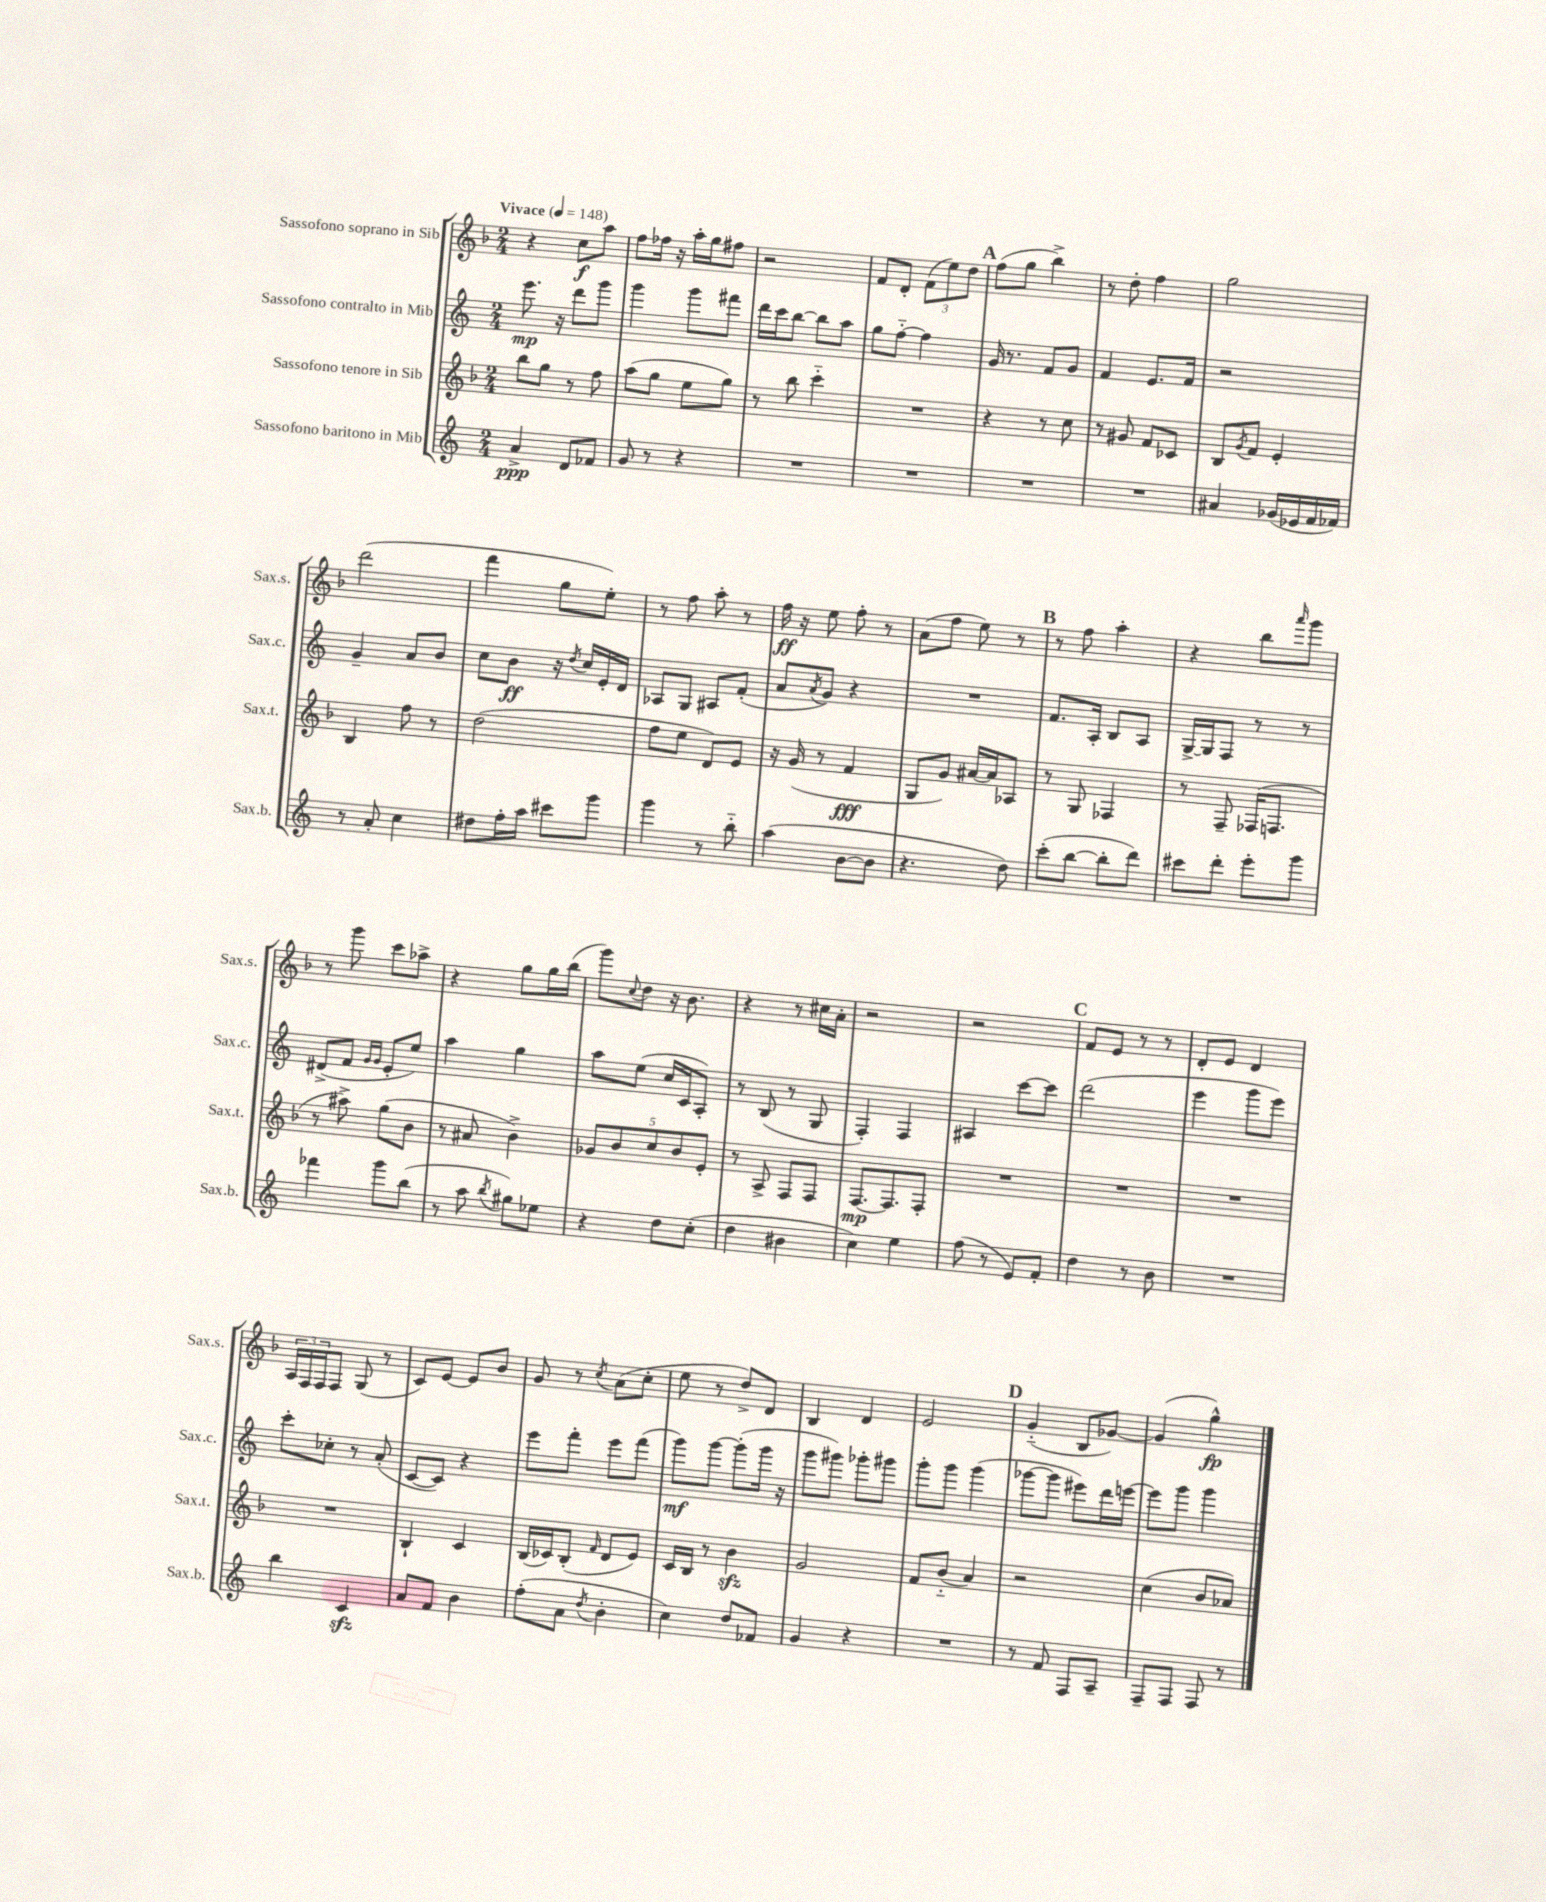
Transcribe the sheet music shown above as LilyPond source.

<<
\new StaffGroup <<
\new Staff = "s0" \with { instrumentName = "Sassofono soprano in Sib" shortInstrumentName = "Sax.s." } {
    \clef treble \key f \major \numericTimeSignature \time 2/4 \tempo "Vivace" 4 = 148
    r4 c''8\f a''8 |
    f''8 fes''16 r16 a''16-. g''16 fis''8 |
    r2 |
    f'8 d'8-. \tuplet 3/2 { f'8( e''8) d''8 } |
    \mark \markup { \bold "A" } f''8( g''8 bes''4->) |
    r8 d''8-. f''4 |
    g''2 |
    d'''2( |
    f'''4 g''8 e''8-.) |
    r8 f''8 a''8-. r8 |
    f''16\ff r16 e''8 f''8-. r8 |
    a'8( f''8 e''8) r8 |
    \mark \markup { \bold "B" } r8 f''8 a''4-. |
    r4 bes''8 \grace { a'''16 } g'''8 |
    r8 g'''8 c'''8 aes''8-> |
    r4 g''8 g''16 bes''16( |
    g'''8) \appoggiatura { c''8 } d''8 r16 bes'8. |
    r4 r8 cis''16 a'16-. |
    r2 |
    r2 |
    \mark \markup { \bold "C" } f'8 e'8 r8 r8 |
    d'8-. e'8 d'4 |
    \tuplet 3/2 { a16 f16 f16 } f8 g8( r8 |
    c'8) e'8~ e'8 bes'8 |
    g'8 r8 \acciaccatura { c''8 } a'8( c''8-. |
    e''8 r8 d''8->) d'8 |
    bes4 d'4 |
    e'2 |
    \mark \markup { \bold "D" } g'4-_( bes8 ges'8~) |
    ges'4( g''4-^\fp) \bar "|." |
}
\new Staff = "s1" \with { instrumentName = "Sassofono contralto in Mib" shortInstrumentName = "Sax.c." } {
    \clef treble \key c \major \numericTimeSignature \time 2/4
    e'''8.\mp r16 d'''8 g'''8 |
    g'''4 g'''8 fis'''8 |
    d'''16 c'''16 b''8~ b''8 a''8 |
    g''8 f''8~-_ f''4 |
    \mark \markup { \bold "A" } g'16 r8. f'8 g'8 |
    f'4 e'8. f'16 |
    r2 |
    g'4-- a'8 b'8 |
    c''8 b'8\ff r16 \acciaccatura { d''8 } c''16 e'16-. d'16 |
    aes8 g8 ais8 f'8-.( |
    a'8 \acciaccatura { a'8 } g'8) r4 |
    R2 |
    \mark \markup { \bold "B" } f'8. a16-. b8 a8 |
    g16~-> g16 f8 r8 r8 |
    dis'8->( f'8 \grace { g'16 g'16 } e'8-. e''8) |
    a''4 g''4 |
    a''8 e''8( c''16 c'16 a8-.) |
    r8 b8( r8 g8 |
    f4-.) f4 |
    ais4 c'''8~ c'''8 |
    \mark \markup { \bold "C" } d'''2( |
    e'''4 g'''8 e'''8) |
    c'''8-. ces''8-. r8 a'8-.( |
    c'8~ c'8) r4 |
    e'''8 f'''8-. e'''8 f'''8( |
    g'''8\mf) g'''8~ g'''8-.( g'''16 r16 |
    g'''8 gis'''8) ges'''8-. gis'''8 |
    g'''8-. g'''8 g'''4( |
    \mark \markup { \bold "D" } ges'''8~ ges'''8 eis'''8) d'''16 e'''16~ |
    e'''8 g'''8 g'''4 \bar "|." |
}
\new Staff = "s2" \with { instrumentName = "Sassofono tenore in Sib" shortInstrumentName = "Sax.t." } {
    \clef treble \key f \major \numericTimeSignature \time 2/4
    bes''8 g''8 r8 f''8 |
    a''8( g''8 e''8 g''8) |
    r8 bes''8 c'''4-_ |
    R2 |
    \mark \markup { \bold "A" } r4 r8 c''8 |
    r8 gis'8 f'8 ces'8 |
    bes8 \acciaccatura { g'8 } f'8 e'4-. |
    bes4 f''8 r8 |
    d''2( |
    f''8 e''8 d'8) e'8 |
    r16 g'16( r8 f'4\fff |
    g8 g'8) ais'16~ ais'16 aes8 |
    \mark \markup { \bold "B" } r8 g8 fes4 |
    r8 f8-- fes16( f8. |
    r8 ais''8->) g''8( bes'8 |
    r8 ais'8 bes'4->) |
    \tuplet 5/4 { ges'8 bes'8 c''8 bes'8 e'8-. } |
    r8 a8-> f8 f8 |
    f8.~\mp f8. f8-. |
    R2 |
    \mark \markup { \bold "C" } R2 |
    R2 |
    R2 |
    bes4-! c'4 |
    bes16( ces'16) bes8-.( \grace { f'16 } d'8 e'8) |
    c'16 bes16 r8 bes'4\sfz |
    g'2 |
    f'8 bes'8-_( a'4) |
    \mark \markup { \bold "D" } r2 |
    c''4( bes'8 aes'8) \bar "|." |
}
\new Staff = "s3" \with { instrumentName = "Sassofono baritono in Mib" shortInstrumentName = "Sax.b." } {
    \clef treble \key c \major \numericTimeSignature \time 2/4
    a'4->\ppp d'8 fes'8 |
    g'8 r8 r4 |
    R2 |
    R2 |
    \mark \markup { \bold "A" } R2 |
    R2 |
    ais'4 ges'16( ees'16 f'16 fes'16) |
    r8 a'8-. c''4 |
    dis''8 f''16-. a''16 cis'''8 g'''8 |
    g'''4 r8 b''8-_ |
    a''4( b'8~ b'8 |
    r4. d''8) |
    \mark \markup { \bold "B" } c'''8-.( b''8~ b''8-. d'''8) |
    cis'''8 d'''8-. e'''8-. g'''8 |
    fes'''4 g'''8 b''8( |
    r8 a''8 \acciaccatura { b''8 } gis''8) ees''8 |
    r4 d''8 c''8-.( |
    d''4 bis'4 |
    c''4) e''4 |
    f''8( r8 e'8) f'8-. |
    \mark \markup { \bold "C" } d''4 r8 b'8 |
    R2 |
    b''4 c'4\sfz |
    a'8 f'8 b'4 |
    f''8-.( a'8 \acciaccatura { d''8 } b'4-. |
    c''4) d''8 fes'8 |
    g'4 r4 |
    R2 |
    \mark \markup { \bold "D" } r8 f'8 f8 a8-- |
    f8-- f8 f8 r8 \bar "|." |
}
>>
>>
\layout { \context { \Score \remove "Bar_number_engraver" } }
